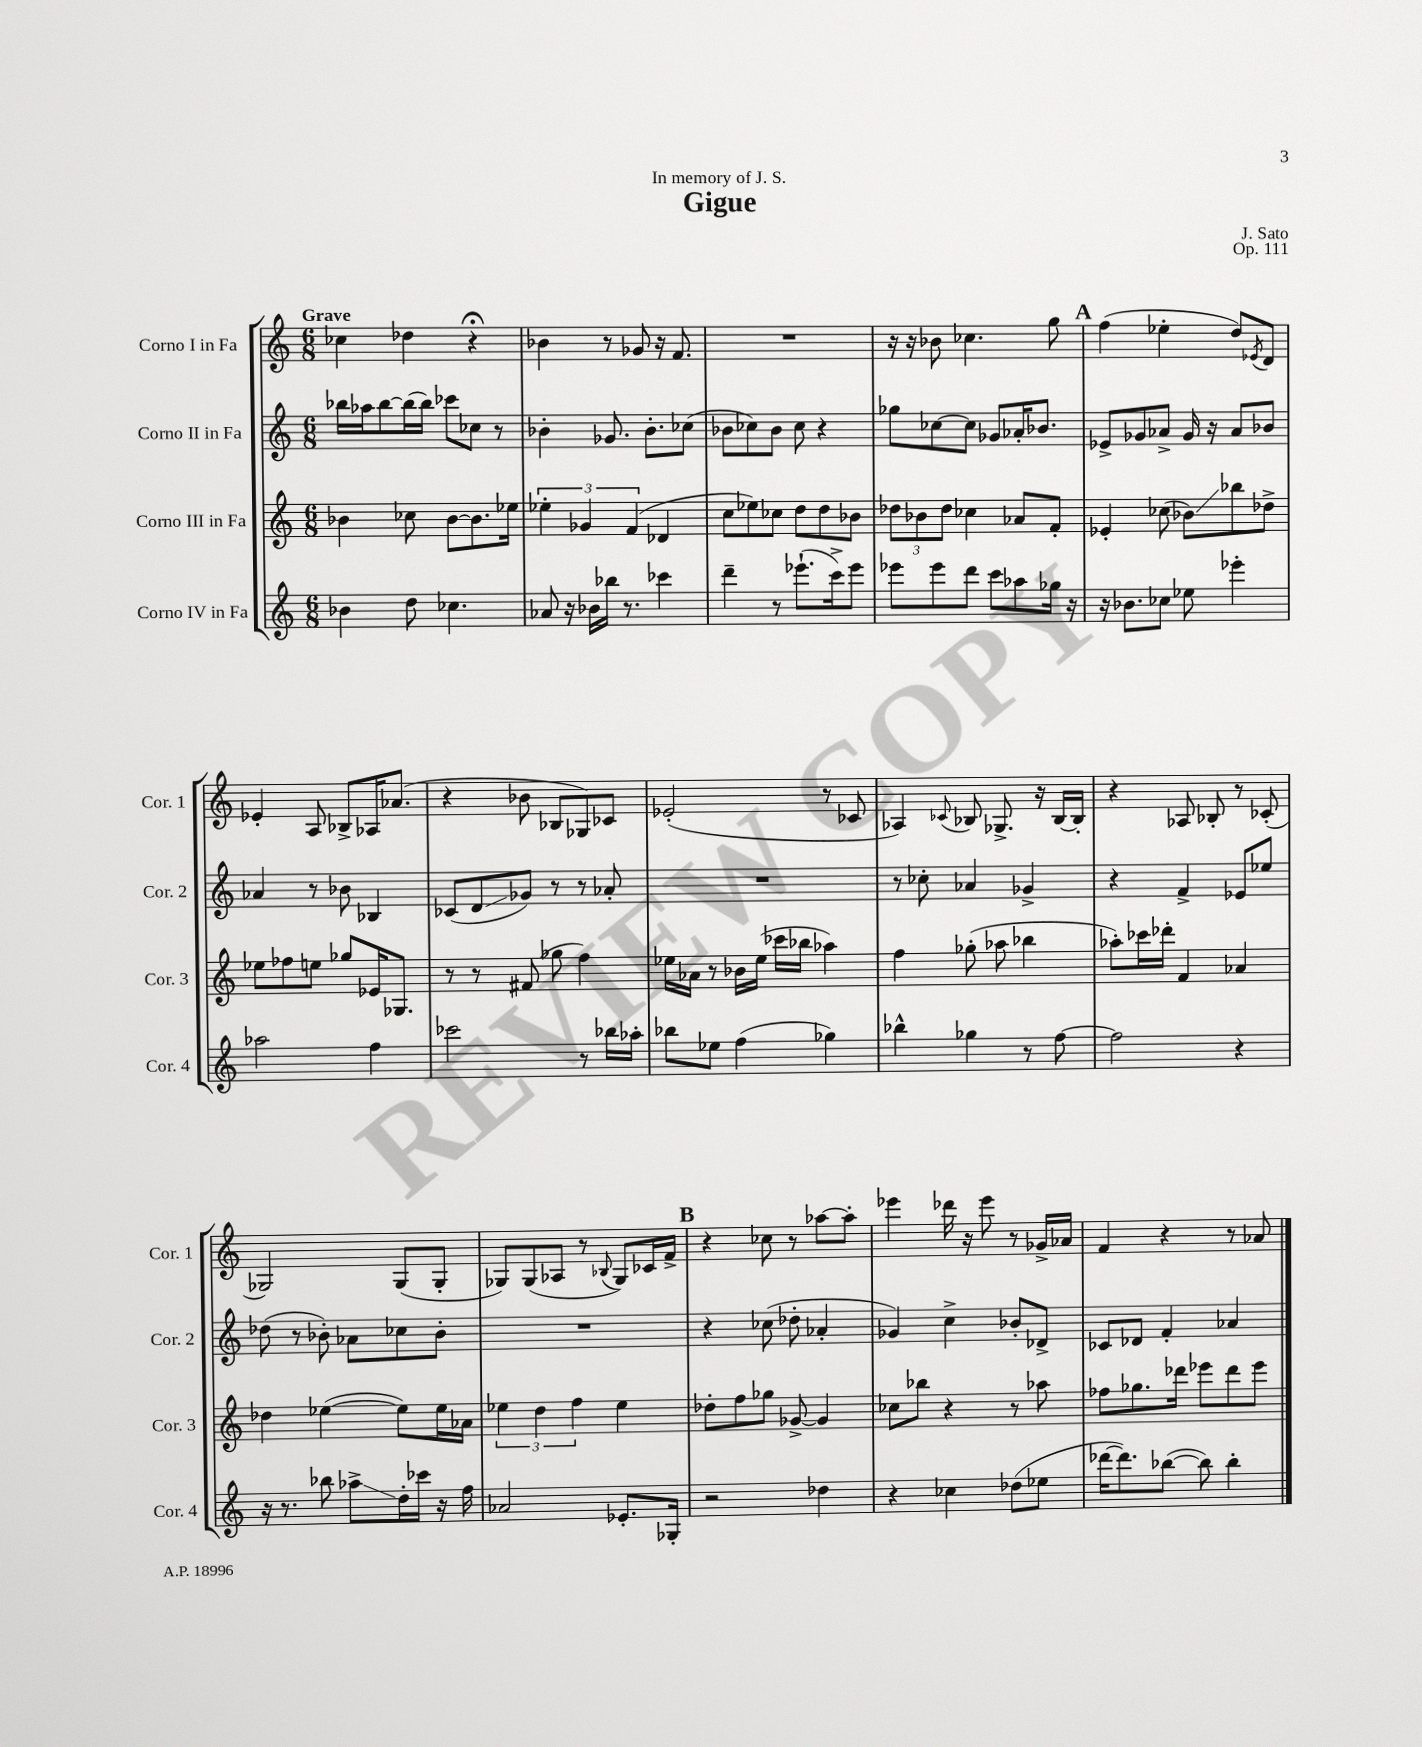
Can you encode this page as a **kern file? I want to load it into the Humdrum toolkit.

**kern	**kern	**kern	**kern
*staff4	*staff3	*staff2	*staff1
*clefG2	*clefG2	*clefG2	*clefG2
*k[]	*k[]	*k[]	*k[]
*M6/8	*M6/8	*M6/8	*M6/8
4b-	4b-	16bb-	4cc-
.	.	16aa-	.
.	.	[8bb-	.
8dd	8cc-	(16bb-]	4dd-
.	.	16bb-)	.
4.cc-	[8b-	8ccc-	.
.	8.b-]	8cc-	4r;
.	.	8r	.
.	16ee-	.	.
=	=	=	=
8a-	6ee-'	4b-'	4b-
16r	.	.	.
.	6g-	.	.
16b-	.	.	.
16bb-	.	8.g-	8r
8.r	.	.	.
.	(6f	.	.
.	.	.	8g-
.	.	8.b-'	.
4ccc-	4d-	.	16r
.	.	.	8.f
.	.	(8cc-	.
=	=	=	=
4ddd~	8cc	8b-	2.r
.	8ee-)	8cc-)	.
8r	8cc-	8b-	.
(8.eee-`	8dd	8cc-	.
.	8dd	4r	.
16ccc^)	.	.	.
8eee-	8b-	.	.
=	=	=	=
8eee-	12dd-	8gg-	16r
.	.	.	16r
.	12b-	.	.
8eee-	.	[8cc-	8b-
.	12dd-	.	.
8ddd	4cc-	8cc-]	4.cc-
8ccc	.	8g-	.
8aa-	8a-	16a-'	.
.	.	8.b-	.
16gg-	8f'	.	8gg
16r	.	.	.
=	=	=	=
16r	4e-'	8e-^	(4ff
8.b-	.	.	.
.	.	8g-	.
8cc-	(8cc-	8a-^	4ee-'
8ee-	8b-)	16g-	.
.	.	16r	.
4eee-'	8bb-	8a-	8dd)
.	.	.	8qe-
.	8dd-^	8b-	8d
=	=	=	=
2aa-	8ee-	4a-	4e-'
.	8ff-	.	.
.	8ee	8r	8A
.	8gg-	8b-	8B-^
4ff	16e-	4B-	16A-
.	8.G-	.	(8.a-
=	=	=	=
2ccc-	8r	(8c-	4r
.	8r	8d	.
.	(8f#	8g-)	8b-
.	8gg-	8r	8B-
8r	4ff)	8r	8G-)
16bb-	.	8a-'	8c-
16aa-'	.	.	.
=	=	=	=
8bb-	16ee-	2.r	(2e-'
.	16a-	.	.
8ee-	8r	.	.
(4ff	16b-	.	.
.	(16ee-	.	.
.	16ccc-	.	.
.	16bb-	.	.
4gg-)	4aa-)	.	8r
.	.	.	8c-
=	=	=	=
4bb-^^	4ff	8r	4A-)
.	.	8cc-'	.
.	.	.	8qqc-
4gg-	(8gg-'	4a-	8B-
.	8aa-	.	8.G-^
8r	4bb-	4g-^	.
.	.	.	16r
[8ff	.	.	[16B-
.	.	.	16B-']
=	=	=	=
2ff]	8aa-')	4r	4r
.	16ccc-	.	.
.	16ddd-'	.	.
.	4f	4f^	8A-
.	.	.	8B-'
4r	4a-	8e-	8r
.	.	8ee-	(8c-'
=	=	=	=
16r	4dd-	(8dd-	2G-)
8.r	.	.	.
.	.	8r	.
8bb-	([4ee-	8b-')	.
8aa-^	.	8a-	.
16dd'	8ee-])	8cc-	(8G-
16ccc-	.	.	.
16r	16ee-	8b-'	8G-'
16ff	16a-	.	.
=	=	=	=
2a-	6ee-	2.r	8G-)
.	.	.	(8G-
.	6dd	.	.
.	.	.	8A-
.	6ff	.	.
.	.	.	8r
.	.	.	8qqB-
8.e-'	4ee-	.	8G-)
.	.	.	16c-
16G-'	.	.	16f^
=	=	=	=
2r	8dd-'	4r	4r
.	8ff	.	.
.	8gg-	(8cc-	8cc-
.	[8g-^	8dd-'	8r
4dd-	4g-]	4a-'	[8aa-
.	.	.	8aa-']
=	=	=	=
4r	8cc-	4g-)	4eee-
.	8bb-	.	.
4cc-	4r	4cc^	16ddd-
.	.	.	16r
.	.	.	8eee-
(8dd-	8r	8b-'	8r
8ee-	8aa-	8d-^	16g-^
.	.	.	16a-
=	=	=	=
[16ddd-	8ff-	8c-	4f
8.ddd-])	.	.	.
.	8.gg-	8d-	.
([8bb-	.	4f'	4r
.	16ddd-	.	.
8bb-])	8eee-	.	.
4bb-'	8ddd-	4a-	8r
.	8eee-	.	8a-
==	==	==	==
*-	*-	*-	*-
